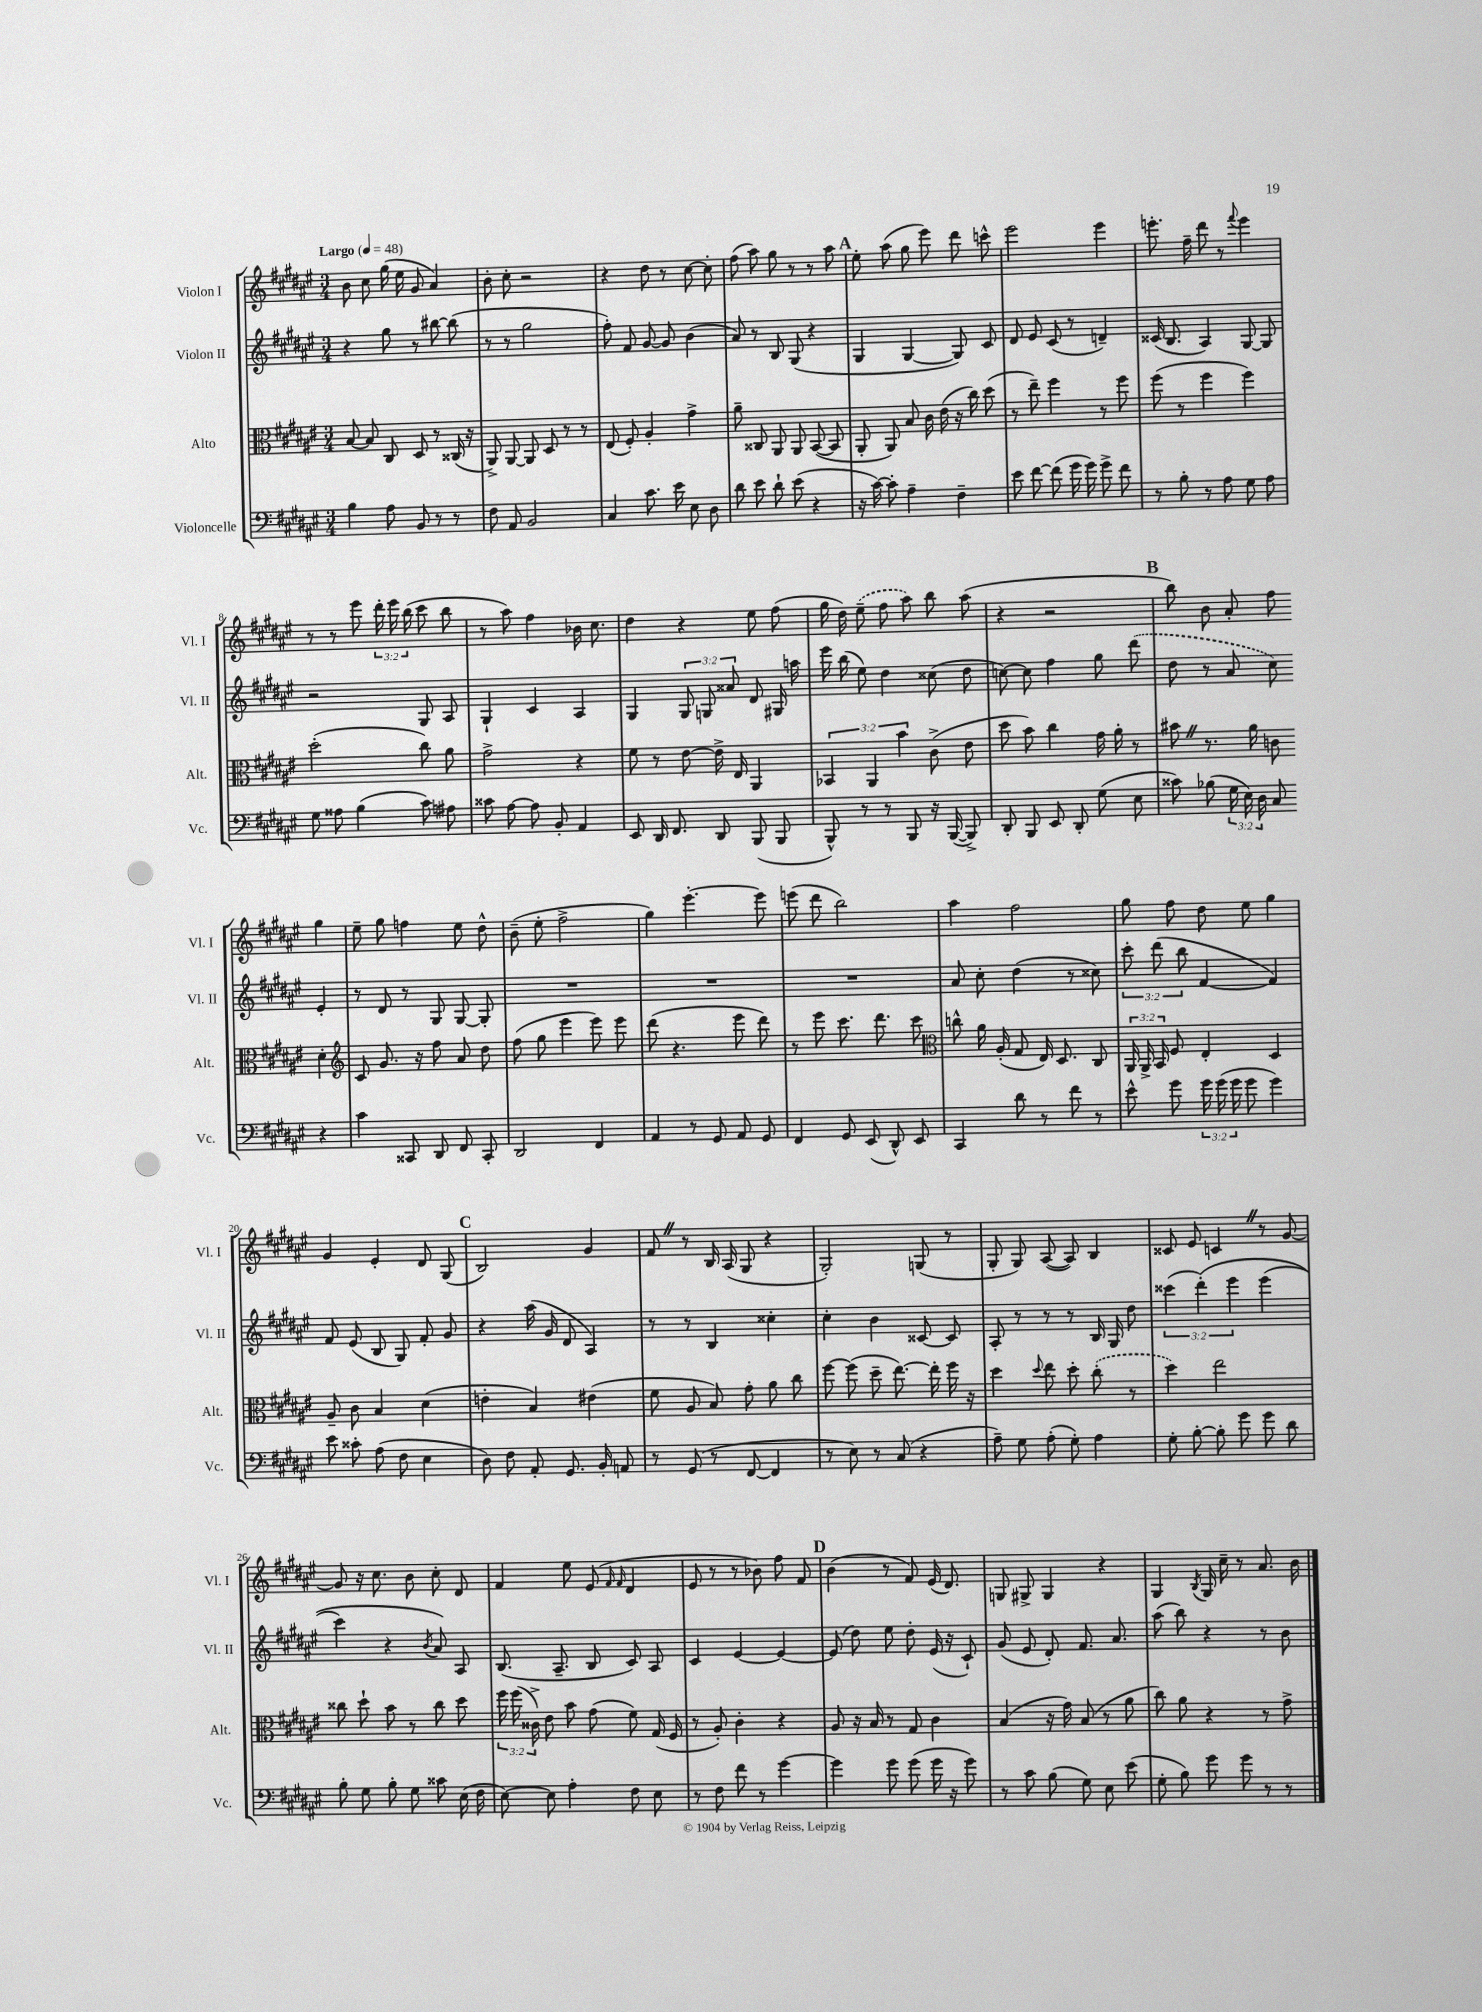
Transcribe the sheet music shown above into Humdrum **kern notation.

**kern	**kern	**kern	**kern
*part4	*part3	*part2	*part1
*staff4	*staff3	*staff2	*staff1
*I"Violoncelle	*I"Alto	*I"Violon II	*I"Violon I
*I'Vc.	*I'Alt.	*I'Vl. II	*I'Vl. I
*clefF4	*clefC3	*clefG2	*clefG2
*k[f#c#g#d#a#e#]	*k[f#c#g#d#a#e#]	*k[f#c#g#d#a#e#]	*k[f#c#g#d#a#e#]
*M3/4	*M3/4	*M3/4	*M3/4
*MM48	*MM48	*MM48	*MM48
=1	=1	=1	=1
!	!	!	!LO:TX:a:B:t=Largo
4B\	[8B/	4r	8b\
.	8B/]	.	8cc#\
8A#\	8C#/	8gg#\	(16gg#\
.	.	.	16ee#\
8BB/	8D#/	8r	8g#/
8r	8r	[8bb#X\	4a#/)
8r	(16C##X/	(8bb#\]	.
.	16r	.	.
=2	=2	=2	=2
8F#\	8AA#^/)	8r	8b'\
8AA#/	[8AA#/	8r	8cc#'\
2BB/	8AA#/]	2gg#\	2r
.	8D#/	.	.
.	8r	.	.
.	8r	.	.
=3	=3	=3	=3
4C#/	(8E#/	8ff#'\)	4r
.	8F#'/)	8f#/	.
8.c#\	4A#'/	[8g#/	8dd#\
.	.	8g#/]	8r
16e#\	.	.	.
8E#\	4g#^\	(4b\	[8cc#\
8D#\	.	.	8cc#'\]
=4	=4	=4	=4
8d#\	8a#~\	8a#/)	(8ff#\
8e#\	8C##X/	8r	8aa#\)
8d#`\	8AA#/	8B/	8gg#\
(8e#\	8AA#/	(8G#/	8r
4r	([8BB/	4r	8r
.	8BB/]	.	8aa#\
!!LO:REH:place=s1:t=A
=5	=5	=5	=5
16r	8AA#'/	4G#/	8ee#'\
[16c#\)	.	.	.
8c#'\]	8AA#/)	.	(8aa#\
4A#~\	8B/	[4G#/	8gg#\
.	16c#\	.	8eee#\)
.	(16e#\	.	.
4F#~\	16r	8G#/])	8ddd#\
.	16cc#\)	.	.
.	(8dd#\	8c#/	8cccn^^\
=6	=6	=6	=6
8e#\	8r	8d#/	2eee#\
[8f#\	8ee#~\)	8e#/	.
(8f#\]	4ff#\	(8c#/	.
16g#\	.	8r	.
16g#\)	.	.	.
8g#^\	8r	4dn~/)	4eee#\
8f#\	8ff#\	.	.
=7	=7	=7	=7
8r	(8ff#\	(16c##X/	8.eeen'\
.	.	8.B/	.
8B'\	8r	.	.
.	.	.	16ff#~\
8r	4ff#\	4A#/)	8ddd#\
8A#\	.	.	8r
.	.	.	8qqfff#/
8G#\	4ff#\)	[8G#/	4eee\
8A#\	.	8G#/]	.
!!LO:LB:g=z
=8	=8	=8	=8
8G#\	(2dd#'\	2r	8r
8A##X\	.	.	8r
(4B\	.	.	8eee#\
.	.	.	24ddd#'\
.	.	.	24eee#\
.	.	.	(24bb\
8c#\)	8cc#\)	8G#/	8ccc#\
8A#X\	8a#\	8A#/	8bb\
=9	=9	=9	=9
8c##X\	2g#^\	4G#`/	8r
[8A#\	.	.	8aa#\)
8A#\]	.	4c#/	4ff#\
8BB'/	.	.	.
4AA#/	4r	4A#/	16b-X\
.	.	.	8.cc#\
=10	=10	=10	=10
8EE#/	8f#\	4G#/	4dd#\
16DD#/	8r	.	.
8.FF#/	.	.	.
.	[8e#\	12G#/	4r
.	.	12Gn/	.
8DD#/	16e#^\]	.	.
.	.	12a##X/	.
.	16E#/	.	.
(8BBB/	4AA#/	8d#/	8ee#\
8BBB/	.	16G#X/	(8ff#\
.	.	16aan\	.
=11	=11	=11	=11
8BBB^^/)	6BB-X/	16eee#\	16gg#\
.	.	(16bb\	16dd#\)
8r	.	8ee#\)	(8ee#~\
.	6AA#/	.	.
8r	.	4dd#\	8ff#\
.	6b\	.	.
8BBB/	.	.	8aa#\)
16r	(8c#^\	(8cc##X\	8bb\
([16BBB/	.	.	.
8BBB^/])	8e#\	8dd#\	(8aa#\
=12	=12	=12	=12
8DD#'/	8dd#\	[8ccn\)	4r
8BBB/	8b\)	8cc\]	.
8EE#/	4cc#\	4ff#\	2r
8DD#'/	.	.	.
(8G#\	16g#\	8gg#\	.
.	16a#'\	.	.
8E#\	8r	(8ddd#\	.
!!LO:REH:place=s1:t=B
=13	=13	=13	=13
8c##X\)	8b#XZ\	8dd#\	8bb\)
(8B-X\	8.r	8r	8b\
24G#\	.	8a#/	8a#'/
24E#\)	.	.	.
.	16a#\	.	.
24D#\	.	.	.
8C#/	8cn\	8cc#\)	8ff#\
4r	4d#'\	4e#'/	4gg#\
!!LO:LB:g=z
=14	=14	=14	=14
*	*clefG2	*	*
4c#\	8c#/	8r	8ee#~\
.	8.g#/	8d#/	8gg#\
8CC##X/	.	8r	4ffn\
.	16r	.	.
8DD#/	8ff#\	8G#/	.
8FF#/	8a#/	[8G#/	8ee#\
8CC##'/	8dd#\	8G#'/]	8dd#^^\
=15	=15	=15	=15
2DD#/	(8ff#\	2.r	(8b~\
.	8gg#\	.	8ee#'\
.	4eee#\	.	2ff#^\
4FF#/	8eee#\)	.	.
.	8eee#\	.	.
=16	=16	=16	=16
4AA#/	(8ddd#\	2.r	4gg#\)
.	4.r	.	.
8r	.	.	[4.eee#'\
8GG#/	.	.	.
8AA#/	8eee#\	.	.
8GG#/	8ddd#\)	.	8eee#\]
=17	=17	=17	=17
4FF#/	8r	2.r	(8eeen\
.	8eee#\	.	8ddd#\
8GG#/	8.ccc#\	.	2bb\)
(8EE#/	.	.	.
.	8.ddd#\	.	.
8DD#^^/)	.	.	.
8EE#/	8ccc#\	.	.
=18	=18	=18	=18
*	*clefC3	*	*
4CC#/	8ccn^^\	8a#/	4aa#\
.	16a#\	8cc#'\	.
.	(16A#'/	.	.
8d#\	8G#/	(4dd#\	2ff#\
8r	16E#/)	.	.
.	8.D#/	.	.
8f#\	.	8r	.
8r	8C#/	8cc##X\)	.
=19	=19	=19	=19
8e#^^\	24AA#/	12ccc#'\	8gg#\
.	24AA#^/	.	.
.	24BB/	(12ddd#\	.
8g#\	8F#/	.	8ff#\
.	.	12bb\	.
24g#\	4E#'/	[4f#/	8dd#\
(24g#\	.	.	.
24g#\	.	.	.
8g#\	.	.	8ee#\
4g#\)	4D#/	4f#/])	4gg#\
!!LO:LB:g=z
=20	=20	=20	=20
8e#\	8A#~/	8f#/	4g#/
8c##X'\	8c#\	(8e#/	.
(8A#\	4B/	8B/	4e#'/
8F#\	.	8G#/)	.
4E#\	(4d#\	8f#'/	8d#/
.	.	8g#/	(8G#/
!!LO:REH:place=s1:t=C
=21	=21	=21	=21
8D#\)	4en'\	4r	2B/)
8F#\	.	.	.
8AA#'/	4B/)	(16aa#\	.
.	.	16g#/	.
8.GG#/	.	8d#/	.
.	(4e#X\	4A#/)	4g#/
16BB'/	.	.	.
8AAn/	.	.	.
=22	=22	=22	=22
8r	8f#\	8r	8f#Z/
(8GG#/	8A#/	8r	8r
8r	8B/)	4B/	16B/
.	.	.	(16A#/
[8FF#/	8g#'\	.	8G#/
4FF#/]	8a#\	4cc##X'\	4r
.	8cc#\	.	.
=23	=23	=23	=23
8r	[8ff#\	4cc#'\	2G#'/)
8E#\)	(8ff#\]	.	.
8r	8dd#~\	4b\	.
(8C#/	[8.ee#\)	.	.
4r	.	[8c##X/	(8Gn/
.	16ee#'\]	.	.
.	16ff#\	8c##/]	8r
.	16r	.	.
=24	=24	=24	=24
8A#~\)	4dd#\	8A#'/	8G#'/
8G#\	.	8r	8G#/)
.	8qqdd#/	.	.
(8A#'\	8ee#\	8r	([8A#/
8G#'\)	8dd#'\	8r	8A#/])
4A#\	(8cc#'\	16B/	4B/
.	.	16G#/	.
.	8r	8dd#\	.
=25	=25	=25	=25
8G#'\	4dd#\)	(6ccc##X\	8c##X/
[8B'\	.	.	8e#/
.	.	(6ddd#'\)	.
8B'\]	2ee#\	.	4cnZ/
.	.	6eee#\	.
8g#\	.	.	.
8g#\	.	(4eee#\	8r
8d#\	.	.	[8g#/
!!LO:LB:g=z
=26	=26	=26	=26
8B'\	8cc##X\	4ccc#\)	8g#/]
8G#\	8dd#`\	.	16r
.	.	.	8.cc#\
8B'\	8b\	4r	.
8G#\	8r	.	8b\
.	.	8qb/	.
8c##X\	8cc##\	8a#/)	8cc#'\
(16E#\	8dd#\	8A#/	8d#/
16F#\	.	.	.
=27	=27	=27	=27
[8E#\)	24ff#\	(8.B/	4f#/
.	(24ff#\	.	.
.	24c##X^\)	.	.
8E#\]	8e#\	.	.
.	.	8.A#~/	.
4A#'\	8b\	.	8ee#\
.	(8g#\	8B/	(8e#/
.	.	.	16qqf#/
.	.	.	16qqf#/
8F#\	8f#\)	8c#/)	4d#/
8E#\	(16G#/	8A#/	.
.	16F#/	.	.
=28	=28	=28	=28
8r	8r	4c#/	8e#/
8F#\	8A#'/)	.	8r
8f#\	4c#'\	[4e#/	8r
8r	.	.	8b-X\)
[4g#\	4r	4e#/_	8ff#\
.	.	.	8f#/
!!LO:REH:place=s1:t=D
=29	=29	=29	=29
4g#\]	8A#/	(8e#/]	(4b\
.	16r	8dd#\)	.
.	16B/	.	.
8g#\	8r	8ee#\	8r
(8g#\	8G#/	8dd#'\	8f#/)
16g#\	4c#\	(16e#/	(16e#/
16r	.	16r	8.d#/)
8g#\)	.	8c#`/)	.
=30	=30	=30	=30
8r	(4B/	(8g#/	8Gn/
8c#\	.	8e#/	8G#X^/
(8B\	16r	8d#'/)	4G#/
.	16g#\)	.	.
8G#\)	(8B/	8.f#/	.
8E#\	8r	.	4r
.	.	8.a#/	.
(8e#\	8a#\	.	.
=31	=31	=31	=31
8G#'\	8cc#\)	(8aa#\	4G#/
8B\)	8a#\	8bb\)	.
.	.	.	8qB/
8g#\	4r	4r	16G#/
.	.	.	16cc#~\
8g#\	.	.	8r
8r	8r	8r	8.a#/
8r	8g#^\	8b\	.
.	.	.	16b\
==	==	==	==
*-	*-	*-	*-
